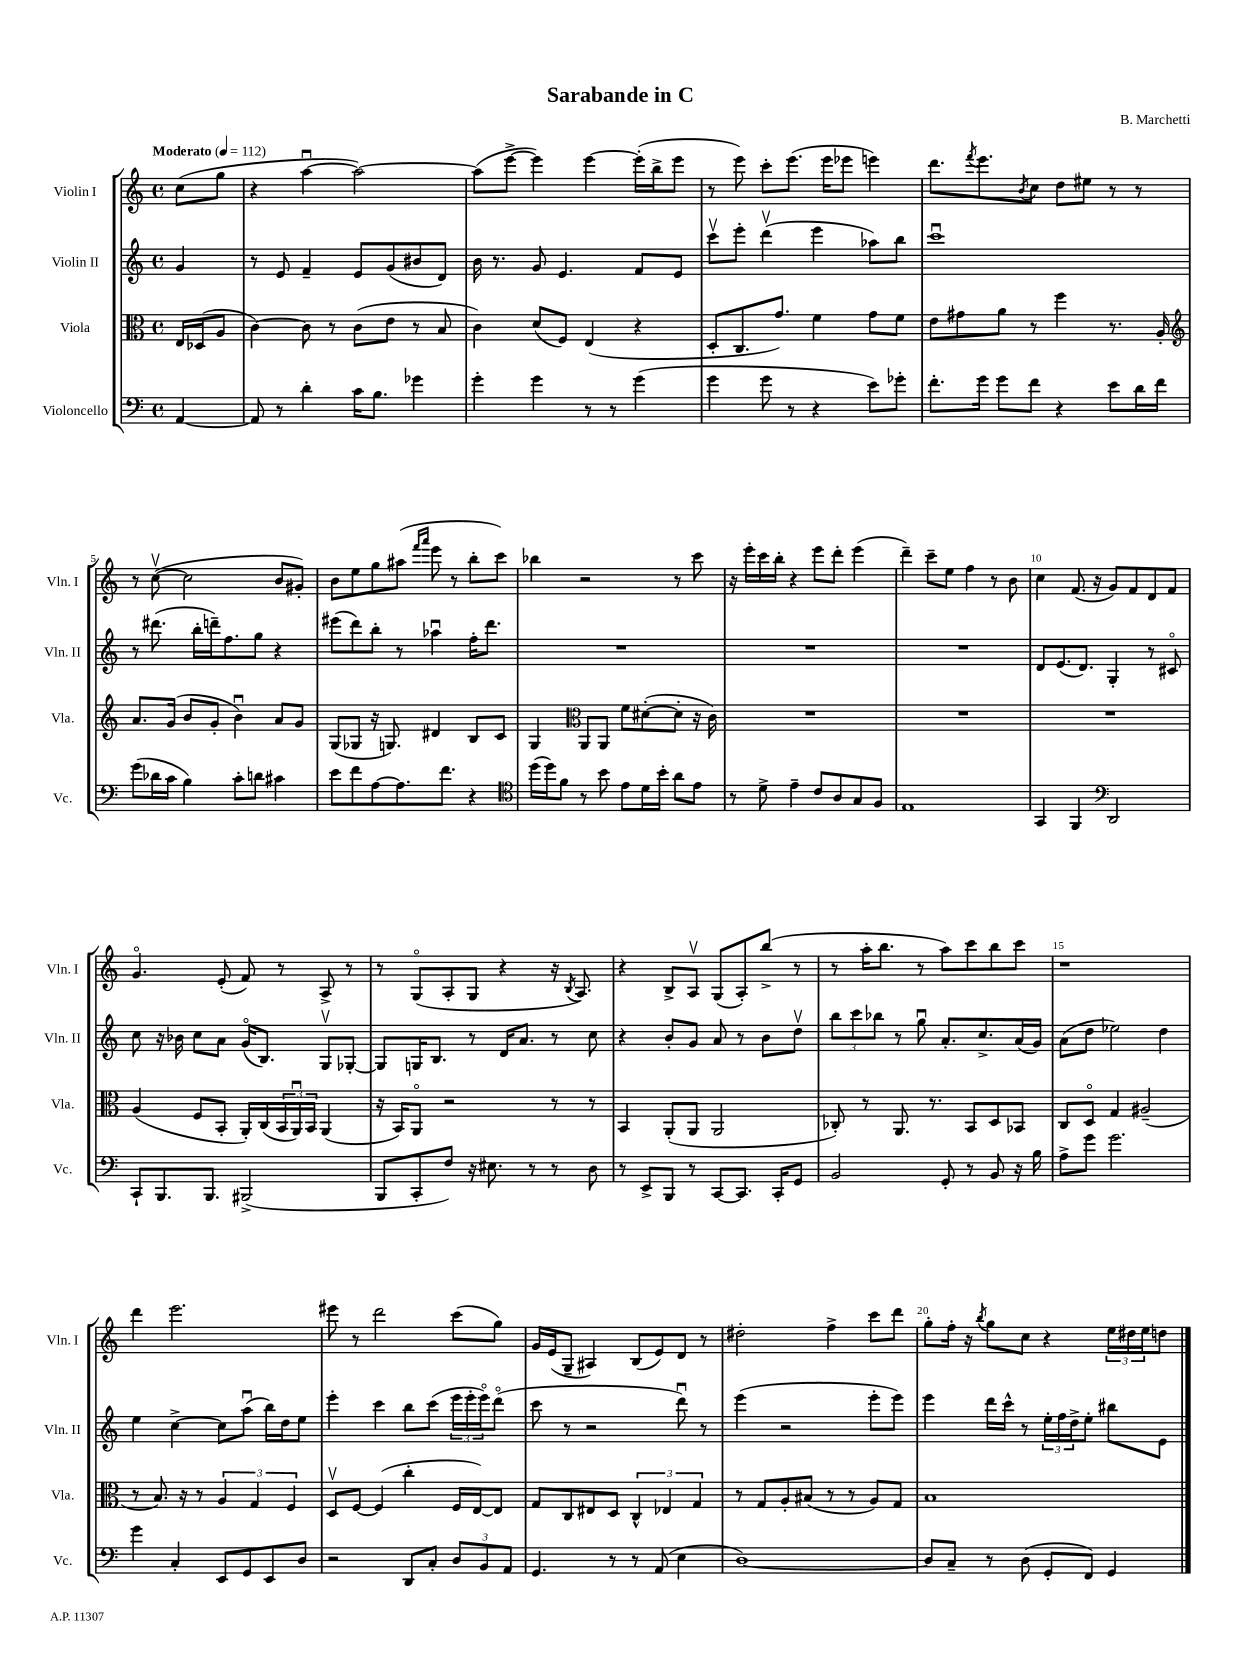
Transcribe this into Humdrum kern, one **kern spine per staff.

**kern	**kern	**kern	**kern
*staff4	*staff3	*staff2	*staff1
*clefF4	*clefC3	*clefG2	*clefG2
*k[]	*k[]	*k[]	*k[]
*M4/4	*M4/4	*M4/4	*M4/4
*met(c)	*met(c)	*met(c)	*met(c)
*MM112	*MM112	*MM112	*MM112
[4AA	16E	4g	(8cc
.	(16D-	.	.
.	8A	.	8gg
=	=	=	=
8AA]	[4c)	8r	4r
8r	.	8e	.
4d'	8c]	4f~	[4aau
.	8r	.	.
16c	(8c	8e	2aa_)
8.B	.	.	.
.	8e	(8g	.
4g-	8r	8b#	.
.	8B	8d)	.
=	=	=	=
4g'	4c)	16b	(8aa]
.	.	8.r	.
.	.	.	[8eee^
4g	(8d	8g	4eee])
.	8F)	4.e	.
8r	(4E	.	[4eee
8r	.	.	.
(4g	4r	8f	(16eee']
.	.	.	16bb^
.	.	8e	8eee
=	=	=	=
4g	8D'	8cccv	8r
.	8.C	8eee'	8eee)
8g	.	(4dddv	8ccc'
.	8.g)	.	.
8r	.	.	(8.eee
4r	4f	4eee	.
.	.	.	16eee
.	.	.	8eee-
8e)	8g	8aa-)	4eee)
8g-'	8f	8bb	.
=	=	=	=
8.f'	8e	1cccu	8.ddd
.	8g#	.	.
.	.	.	8qfff
16g	.	.	8.eee
8g	8a	.	.
.	.	.	8qb
8f	8r	.	8cc
4r	4ff	.	8dd
.	.	.	8ee#
8e	8.r	.	8r
16d	.	.	8r
16f	16A'	.	.
=	=	=	=
*	*clefG2	*	*
(8g	8.a	8r	8r
16d-	.	(8.ddd#	([8ccv
16c	(16g	.	.
4B)	8b	.	2cc]
.	.	16bb'	.
.	8g'	16ddd~)	.
.	.	8.ff	.
8c'	4bu)	.	.
8d	.	8gg	.
4c#	8a	4r	8b
.	8g	.	8g#')
=	=	=	=
8e	(8G	(8eee#	8b
8f	8G-	8ddd)	8ee
[8A	16r	8bb'	8gg
.	8.G)	.	.
8.A]	.	8r	(8aa#
.	.	.	16qqfff
.	.	.	16qqaaa
.	4d#	4aa-u	8eee
8.f	.	.	.
.	.	.	8r
4r	8B	16ff'	8bb'
.	.	8.ddd	.
.	8c	.	8ccc)
=	=	=	=
*clefC4	*	*	*
(16dd	4G	1r	4bb-
16dd)	.	.	.
8f	.	.	.
*	*clefC3	*	*
8r	8AA	.	2r
8b	8AA	.	.
8e	8f	.	.
16d	([8d#'	.	.
16b'	.	.	.
8a	8d#']	.	8r
8e	16r	.	8ccc
.	16c)	.	.
=	=	=	=
8r	1r	1r	16r
.	.	.	16eee'
8d^	.	.	16ccc
.	.	.	16bb'
4e~	.	.	4r
8c	.	.	8eee
8A	.	.	8ddd'
8G	.	.	(4eee
8F	.	.	.
=	=	=	=
1E	1r	1r	4ddd~)
.	.	.	8ccc~
.	.	.	8ee
.	.	.	4ff
.	.	.	8r
.	.	.	8b
=	=	=	=
4GG	1r	8d	4cc
.	.	(8.e	.
4FF	.	.	(8.f
.	.	8.d)	.
.	.	.	16r
*clefF4	*	*	*
2DD	.	4G'	8g)
.	.	.	8f
.	.	8r	8d
.	.	8c#o	8f
=	=	=	=
8CC`	(4A	8cc	4.go
8.BBB	.	16r	.
.	.	16b-	.
.	8F	8cc	.
8.BBB	.	.	.
.	8BB'	8a	(8e'
(2BBB#^	16AA')	(16go	8f)
.	(16C	8.B)	.
.	24BB	.	8r
.	24AAu)	.	.
.	24BB	.	.
.	(4AA	8Gv	8A^
.	.	[8G-'	8r
=	=	=	=
8BBB	16r	8G-]	8r
.	16BB)	.	.
8CC'	8AAo	16G	(8Go
.	.	8.B	.
8F)	2r	.	8A'
16r	.	8r	8G
8.E#	.	.	.
.	.	16d	4r
.	.	8.a	.
8r	.	.	.
8r	8r	8r	16r
.	.	.	8qB
.	.	.	8.A)
8D	8r	8cc	.
=	=	=	=
8r	4BB	4r	4r
8EE^	.	.	.
8BBB	(8AA'	8b'	8B^
8r	8AA	8g	8Av
[8CC	2AA	8a	(8G
8.CC]	.	8r	8A')
.	.	8b	(8bb^
16CC'	.	.	.
8GG	.	8ddv	8r
=	=	=	=
2BB	8C-')	12bb	8r
.	.	12ccc	.
.	8r	.	16aa'
.	.	12bb-	.
.	.	.	8.bb
.	8.AA	8r	.
.	.	8ggu	8r
.	8.r	.	.
8GG'	.	8.a'	8aa)
8r	8BB	.	8ccc
.	.	8.cc^	.
8BB	8D	.	8bb
16r	8BB-	(16a	8ccc
16B	.	16g)	.
=	=	=	=
8A^	8C	(8a	1r
8g	8Do	8dd	.
2.g	4G	2ee-)	.
.	(2A#~	.	.
.	.	4dd	.
=	=	=	=
4g	8r	4ee	4ddd
.	8.B)	.	.
4C'	.	[4cc^	2.eee
.	16r	.	.
.	8r	.	.
8EE	6A	8cc]	.
8GG	.	(8aau	.
.	6G	.	.
8EE	.	16bb)	.
.	.	16dd	.
.	6F	.	.
8D	.	8ee	.
=	=	=	=
2r	8Dv	4eee'	8eee#
.	[8F	.	8r
.	(4F]	4ccc	2ddd
8DD	4cc'	8bb	.
8C'	.	(8ccc	.
12D	16F	24eee	(8ccc
.	.	24eee'	.
.	[16E)	.	.
12BB	.	24eeeo)	.
.	8E]	(8dddo	8gg)
12AA	.	.	.
=	=	=	=
4.GG	8G	8ccc	16g
.	.	.	(16e
.	8C	8r	8G~
.	8E#	2r	4A#)
8r	8D	.	.
8r	6C^^	.	(8B
(8AA	.	.	8e)
.	6E-	.	.
4E	.	8dddu)	8d
.	6G	.	.
.	.	8r	8r
=	=	=	=
[1D)	8r	(4eee	2dd#'
.	8G	.	.
.	8A'	2r	.
.	(8B#	.	.
.	8r	.	4ff^
.	8r	.	.
.	8A)	8eee'	8ccc
.	8G	8eee)	8ddd
=	=	=	=
8D]	1B	4eee	8gg'
8C~	.	.	16ff'
.	.	.	16r
.	.	.	8qbb
8r	.	16ddd	8gg
.	.	16ccc^^	.
(8D	.	8r	8cc
8GG'	.	24ee'	4r
.	.	24ff	.
.	.	24dd^	.
8FF)	.	8ee'	.
4GG	.	8bb#	24ee
.	.	.	24dd#
.	.	.	24ee
.	.	8e	8dd
==	==	==	==
*-	*-	*-	*-
